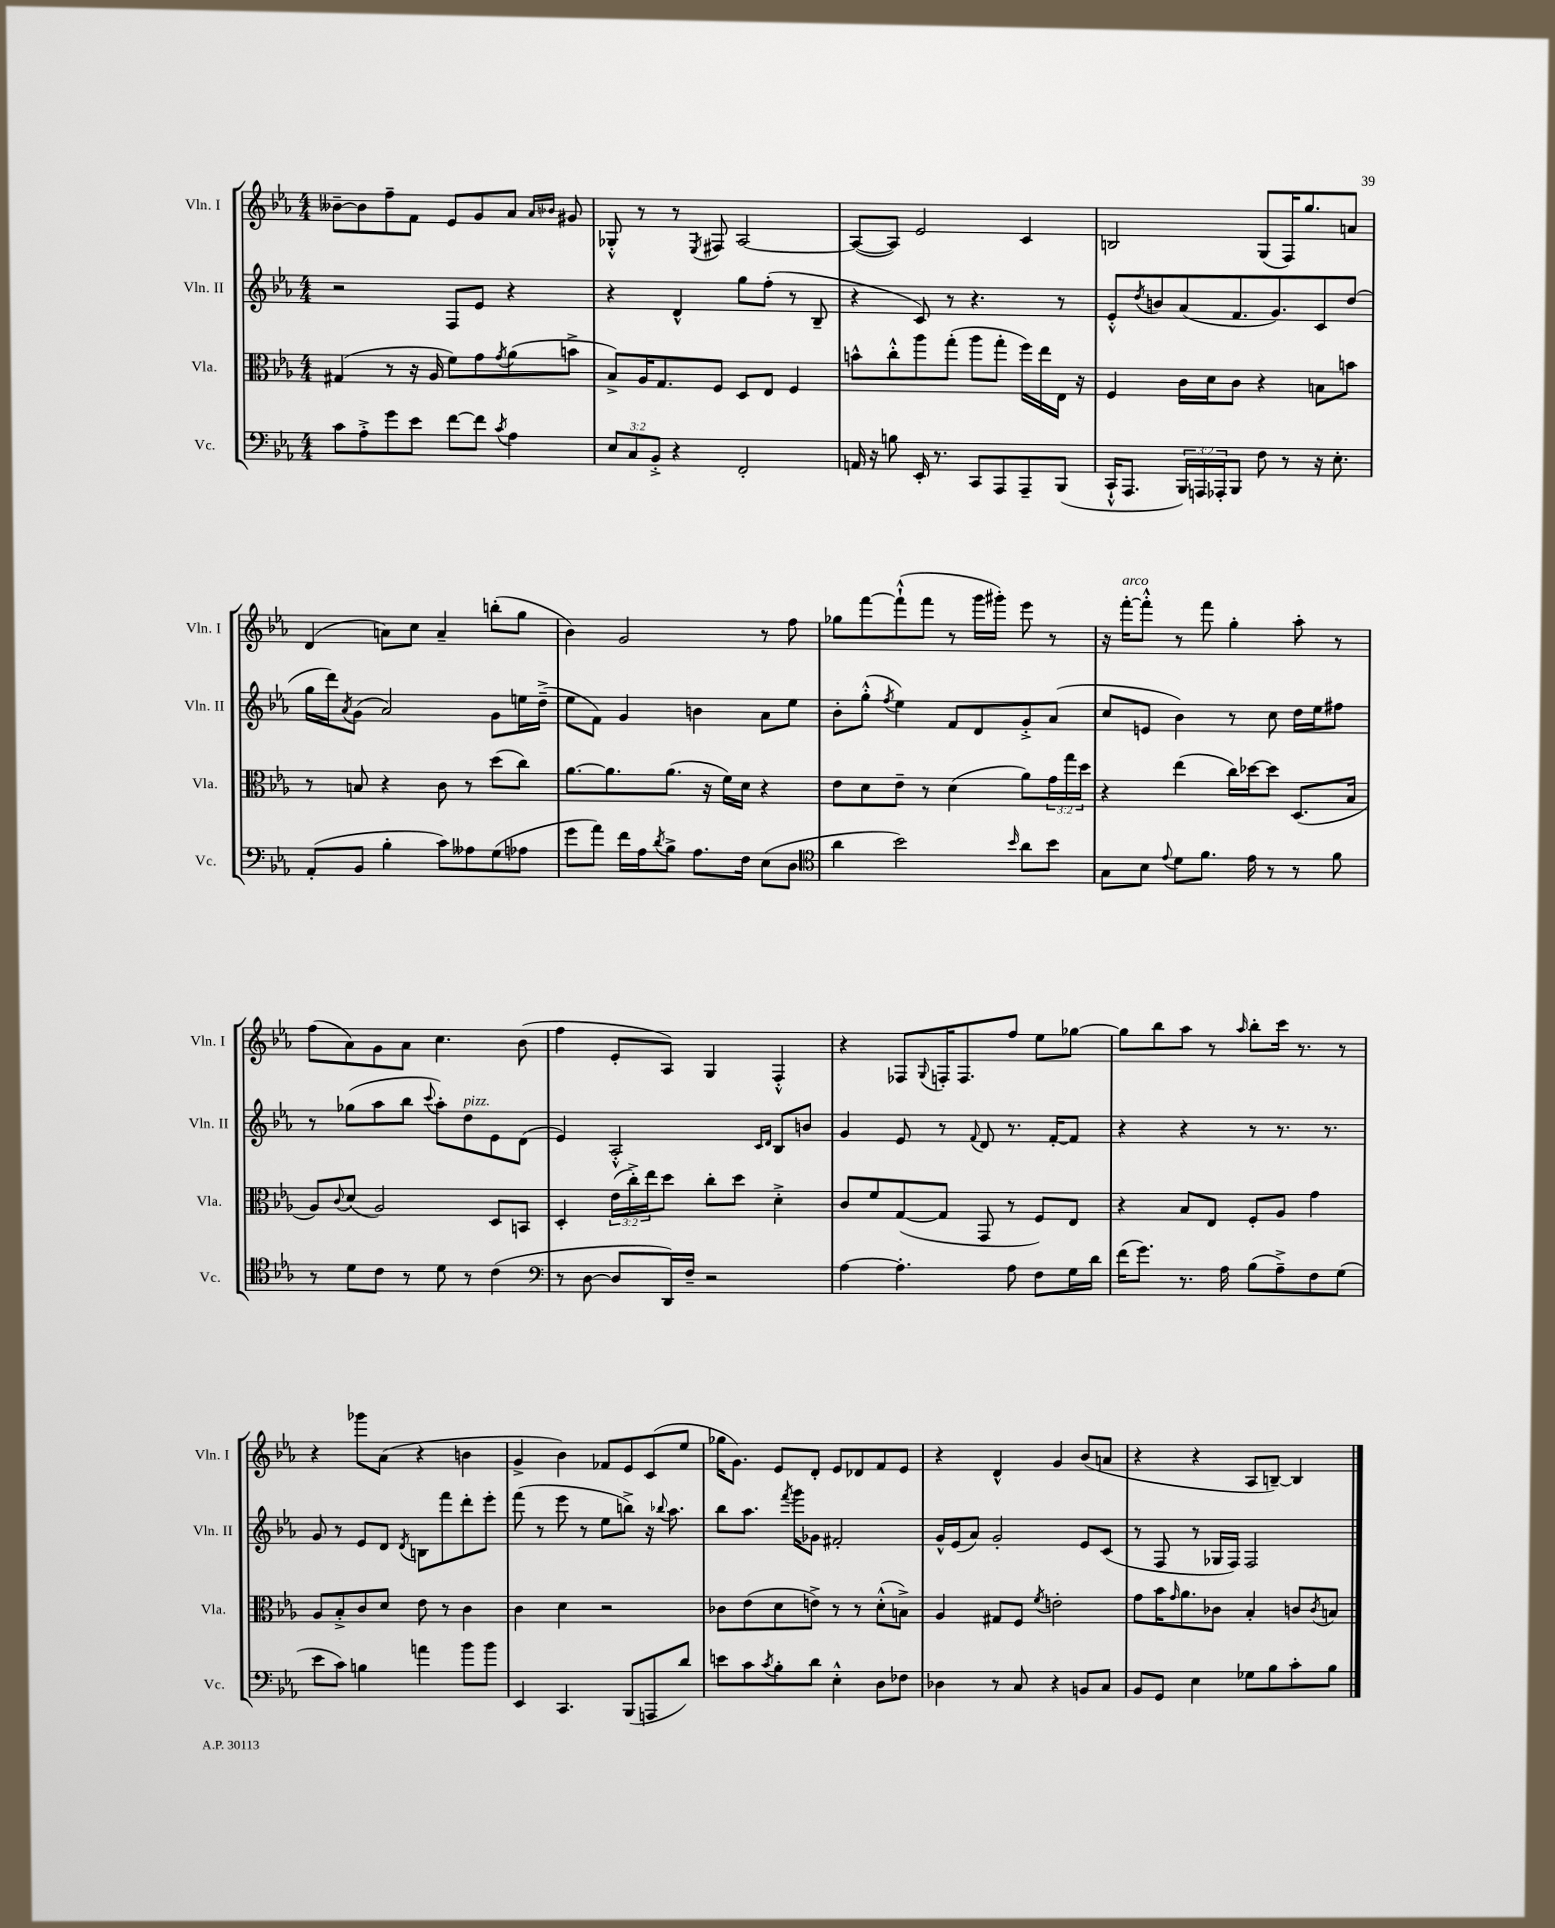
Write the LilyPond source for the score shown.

<<
\new StaffGroup <<
\new Staff = "s0" \with { instrumentName = "Vln. I" shortInstrumentName = "Vln. I" } {
    \clef treble \key ees \major \numericTimeSignature \time 4/4
    beses'8~-- beses'8 f''8-- f'8 ees'8 g'8 aes'8 \grace { aes'16 bes'16 } gis'8 |
    ges8-.-^ r8 r8 \acciaccatura { ees8 } fis8 aes2~ |
    aes8~( aes8) ees'2 c'4 |
    b2 g8( f16) g''8. a'8 |
    d'4( a'8) c''8 a'4-- b''8-.( g''8 |
    bes'4) g'2 r8 f''8 |
    ges''8 f'''8~ f'''8-!-^( f'''8 r8 g'''16 gis'''16-.) ees'''8 r8 |
    r16 f'''16~-.^\markup { \italic "arco" } f'''8-.-^ r8 f'''8 g''4-. aes''8-. r8 |
    f''8( aes'8) g'8 aes'8 c''4. bes'8( |
    f''4 ees'8-. aes8) g4 f4-.-^ |
    r4 fes8 \appoggiatura { g8 } f16-. f8. f''8 ees''8 ges''8~ |
    ges''8 bes''8 aes''8 r8 \grace { aes''16 } bes''8-. c'''16 r8. r8 |
    r4 ges'''8 aes'8( r4 b'4 |
    g'4-> bes'4) fes'8 ees'8 c'8( ees''8 |
    ges''16 g'8.) ees'8 d'8-. ees'8 des'8 f'8 ees'8 |
    r4 d'4-^ g'4 bes'8( a'8 |
    r4 r4 aes8 b8~--) b4 \bar "|." |
}
\new Staff = "s1" \with { instrumentName = "Vln. II" shortInstrumentName = "Vln. II" } {
    \clef treble \key ees \major \numericTimeSignature \time 4/4
    r2 f8 ees'8 r4 |
    r4 d'4-^ g''8 f''8-.( r8 bes8-- |
    r4 c'8) r8 r4. r8 |
    ees'8-.-^ \acciaccatura { d''8 } b'8 aes'8( f'8. g'8.) c'8 d''8( |
    g''16 d'''16) \acciaccatura { aes'8 } g'8( aes'2) g'8 e''16 d''16--->( |
    ees''8 f'8) g'4 b'4 aes'8 ees''8 |
    bes'8-. g''8-.-^( \acciaccatura { f''8 } ees''4) f'8 d'8 g'8-.-> aes'8( |
    c''8 e'8 bes'4) r8 c''8 d''16 ees''16 fis''8 |
    r8 ges''8( aes''8 bes''8 \appoggiatura { c'''8 } aes''8-.) d''8^\markup { \italic "pizz." } ees'8 d'8( |
    ees'4) aes2-.-^ \grace { c'16 d'16 } bes8 b'8 |
    g'4 ees'8 r8 \appoggiatura { f'8 } d'8 r8. f'16~-. f'8 |
    r4 r4 r8 r8. r8. |
    g'8 r8 ees'8 d'8 \acciaccatura { d'8 } b8 f'''8 d'''8-. ees'''8-. |
    f'''8( r8 ees'''8 r8 ees''8 b''8->) r16 \appoggiatura { bes''8 } aes''8. |
    bes''8 aes''8. \acciaccatura { f'''8 } g'''16 ges'8 fis'2-. |
    g'16-^ ees'16( aes'8) g'2-. ees'8 c'8( |
    r8 f8 r8 ges16 f16) f2 \bar "|." |
}
\new Staff = "s2" \with { instrumentName = "Vla." shortInstrumentName = "Vla." } {
    \clef alto \key ees \major \numericTimeSignature \time 4/4 \override Staff.TupletNumber.text = #tuplet-number::calc-fraction-text
    gis4( r8 r16 aes16 f'8) g'8 \acciaccatura { g'8 } aes'8( b'8-> |
    bes8->) aes16 g8. f8 d8 ees8 f4 |
    b'8-^ c''8-.-^ aes''8 g''8-.( aes''8 g''8-. f''16) ees''16 ees16 r16 |
    f4 c'16 d'16 c'8 r4 b8 b'8 |
    r8 b8 r4 c'8 r8 d''8( c''8) |
    aes'8.~ aes'8. aes'8.( r16 f'16) d'16 r4 |
    ees'8 d'8 ees'8-- r8 d'4( aes'8) \tuplet 3/2 { g'16 g''16 d''16 } |
    r4 ees''4( c''16) des''16~ des''8 d8.( bes16 |
    aes8) \appoggiatura { c'8 } d'8( aes2) d8 b,8 |
    d4-. \tuplet 3/2 { ees'16( c''16-.->) ees''16 } d''8 c''8-. d''8 d'4-.-> |
    c'8 f'8 g8~( g8 g,8 r8 f8) ees8 |
    r4 bes8 ees8 f8-. aes8 g'4 |
    aes8 bes8-.-> c'8 d'8 ees'8 r8 c'4 |
    c'4 d'4 r2 |
    ces'8 ees'8( d'8 e'8->) r8 r8 d'8-.-^( b8->) |
    aes4 gis8 f8 \acciaccatura { f'8 } e'2-. |
    g'8 bes'16 \grace { g'16 } aes'8. ces'8 bes4-. c'8 \acciaccatura { c'8 } b8 \bar "|." |
}
\new Staff = "s3" \with { instrumentName = "Vc." shortInstrumentName = "Vc." } {
    \clef bass \key ees \major \numericTimeSignature \time 4/4 \override Staff.TupletNumber.text = #tuplet-number::calc-fraction-text
    c'8 aes8-.-> g'8 ees'8 f'8~ f'8 \acciaccatura { c'8 } aes4 |
    \tuplet 3/2 { ees8 c8 bes,8-.-> } r4 f,2-. |
    a,16 r16 b8 ees,16-. r8. c,8 aes,,8 aes,,8-- bes,,8( |
    c,16-!-^ aes,,8. \tuplet 3/2 { bes,,16) a,,16 aes,,16-. } bes,,8 f8 r8 r16 ees8.-. |
    aes,8-.( bes,8 bes4-. c'8) aeses8 g8( aes8 |
    g'8 aes'8) f'16 aes16 \acciaccatura { d'8 } bes8-> aes8. f16 ees8( d8 |
    \clef tenor aes'4 bes'2) \grace { bes'16 } aes'8 bes'8 |
    g8 bes8 \appoggiatura { ees'8 } d'8 f'8. ees'16 r8 r8 f'8 |
    r8 d'8 c'8 r8 d'8 r8 c'4( |
    \clef bass r8 d8~ d8 d,16) f16-- r2 |
    aes4~ aes4.-. aes8 f8 g16 d'16 |
    f'16( g'8.) r8. aes16 bes8( aes8--->) f8 g8( |
    ees'8 c'8) b4 a'4 bes'8 bes'8 |
    ees,4 c,4. bes,,8( a,,8 d'8) |
    e'8 c'8 \acciaccatura { c'8 } bes8-. d'8 ees4-.-^ d8 fes8 |
    des4 r8 c8 r4 b,8 c8 |
    bes,8 g,8 ees4 ges8 bes8 c'8-. bes8 \bar "|." |
}
>>
>>
\layout { \context { \Score \remove "Bar_number_engraver" } }
